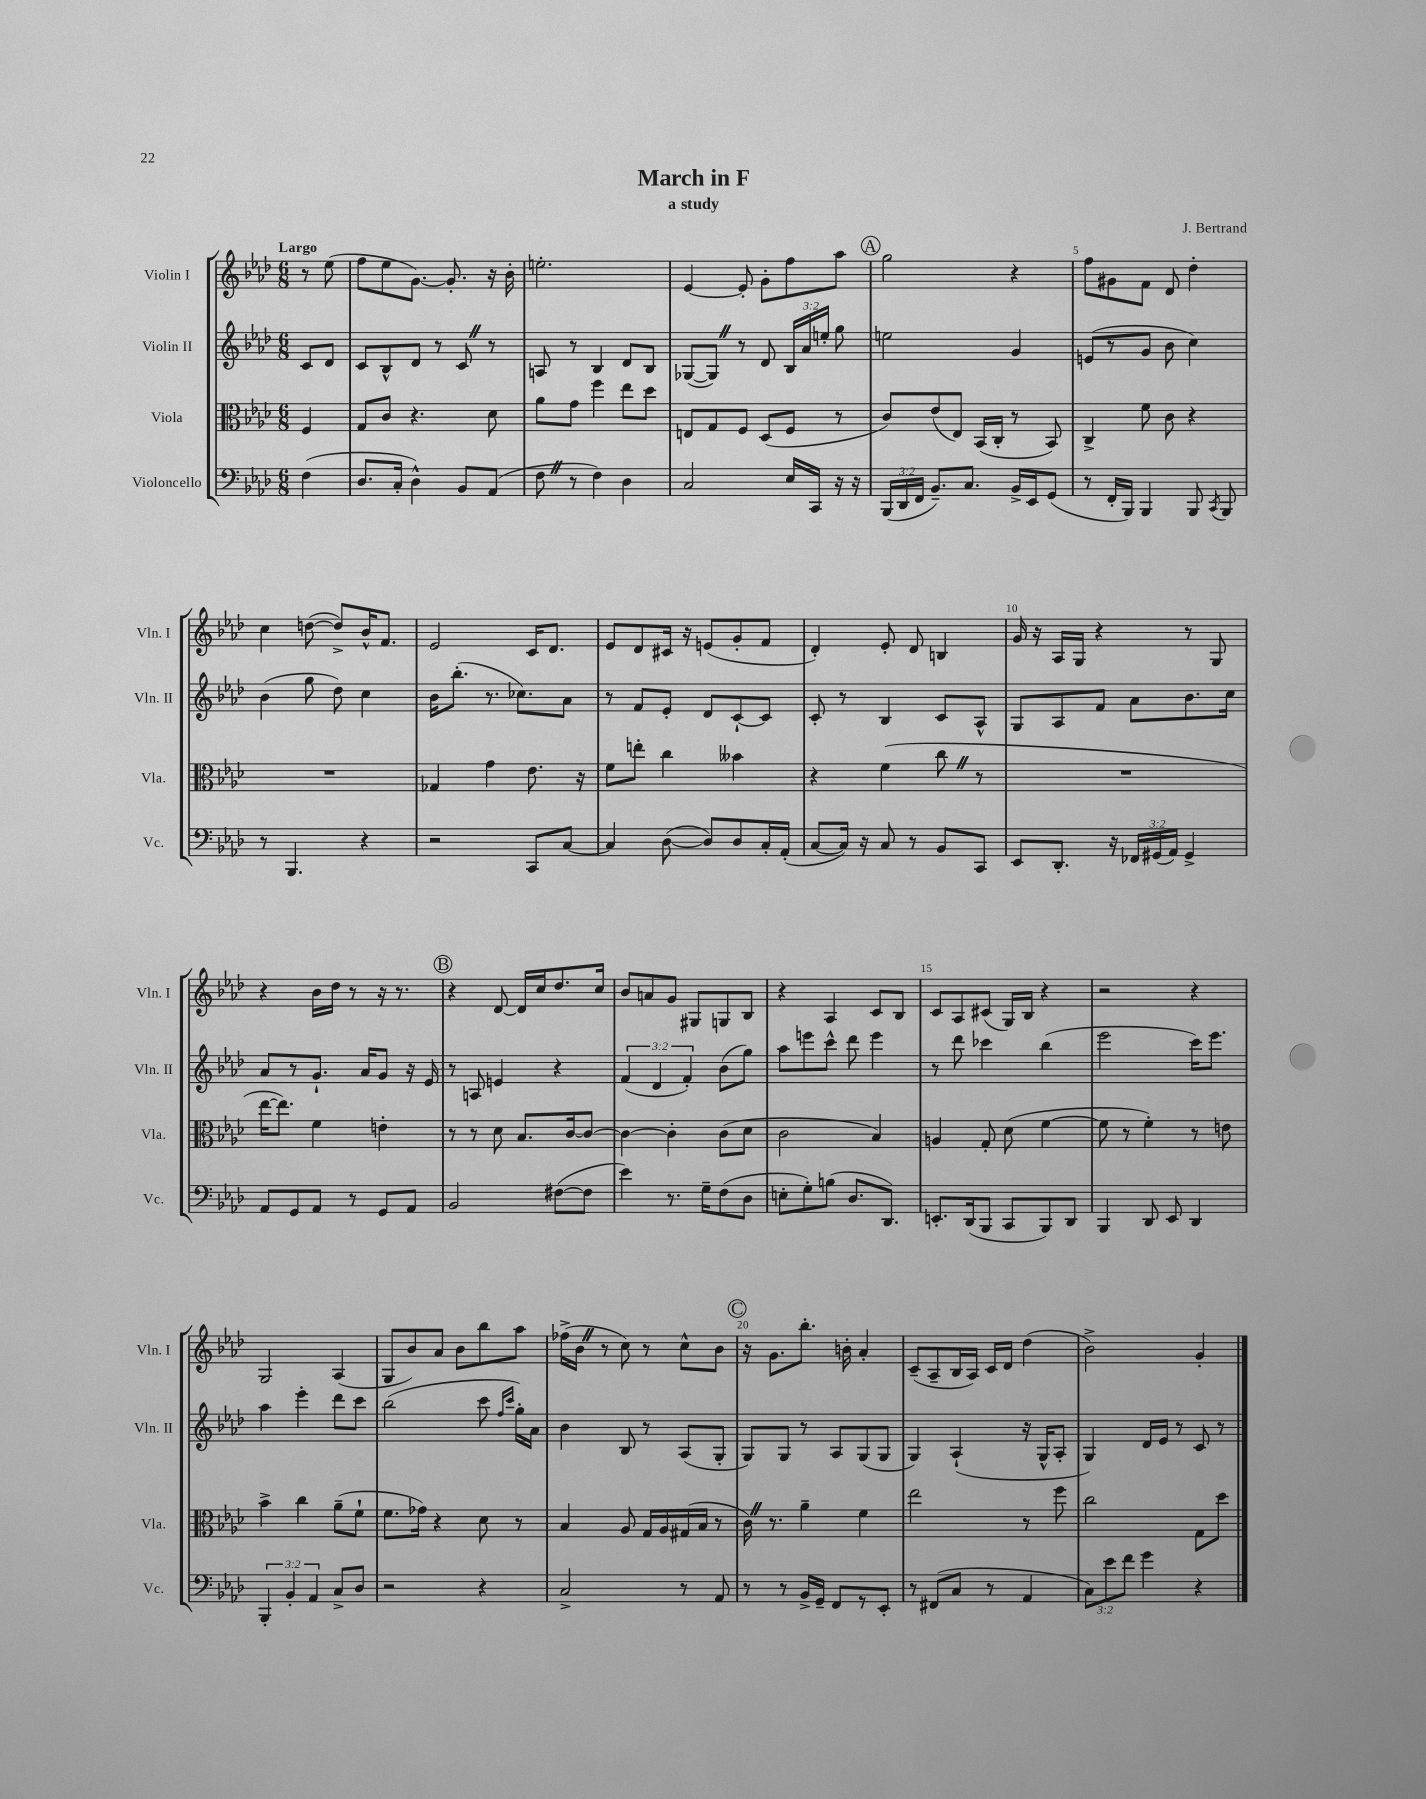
\header { title = "March in F" composer = "J. Bertrand" subtitle = "a study" }
<<
\new StaffGroup <<
\new Staff = "s0" \with { instrumentName = "Violin I" shortInstrumentName = "Vln. I" } {
    \clef treble \key aes \major \numericTimeSignature \time 6/8 \partial 4 \tempo "Largo"
    \autoBeamOff r8 ees''8( |
    f''8[ ees''8 g'8.]~) g'8.-. r16 bes'16-. |
    e''2.-. |
    ees'4~ ees'8-. g'8[-. f''8 aes''8] |
    \mark \markup { \circle "A" } g''2 r4 |
    f''8[ gis'8 f'8] des'8 des''4-. |
    c''4 d''8~( d''8[->) bes'16-^ f'8.] |
    ees'2 c'16[ des'8.] |
    ees'8[ des'8 cis'16] r16 e'8[( g'8-. f'8] |
    des'4-.) ees'8-. des'8 b4 |
    g'16 r16 aes16[ g16] r4 r8 g8 |
    r4 bes'16[ des''16] r8 r16 r8. |
    \mark \markup { \circle "B" } r4 des'8~ des'16[ c''16 des''8. c''16] |
    bes'8[ a'8 g'8] gis8[ g8 bes8] |
    r4 aes4 c'8[ bes8] |
    c'8[ aes8 cis'8]( g16[) bes16] r4 |
    r2 r4 |
    g2 aes4( |
    g8[ bes'8) aes'8] bes'8[ bes''8 aes''8] |
    fes''16[->( bes'16] \once \override BreathingSign.text = \markup { \musicglyph "scripts.caesura.straight" } \breathe r8 c''8) r8 c''8[-^ bes'8] |
    \mark \markup { \circle "C" } r16 g'8.[ bes''8.]-. b'16-. aes'4-. |
    c'8[--( aes8-- bes16 aes16]) c'16[ des'16] des''4( |
    bes'2->) g'4-. \bar "|." |
}
\new Staff = "s1" \with { instrumentName = "Violin II" shortInstrumentName = "Vln. II" } {
    \clef treble \key aes \major \numericTimeSignature \time 6/8 \override Staff.TupletNumber.text = #tuplet-number::calc-fraction-text \partial 4
    \autoBeamOff c'8[ des'8] |
    c'8[ bes8-^ des'8] r8 c'8 \once \override BreathingSign.text = \markup { \musicglyph "scripts.caesura.straight" } \breathe r8 |
    a8 r8 bes4 des'8[ bes8] |
    ges8[~( ges8]) \once \override BreathingSign.text = \markup { \musicglyph "scripts.caesura.straight" } \breathe r8 des'8 \tuplet 3/2 { bes16[ aes'16 e''16]-. } g''8 |
    \mark \markup { \circle "A" } e''2 g'4 |
    e'8[( r8 g'8] bes'8 c''4) |
    bes'4( g''8 des''8) c''4 |
    bes'16[ bes''8.]-.( r8. ces''8.[) aes'8] |
    r8 f'8[ ees'8]-. des'8[ c'8~-! c'8] |
    c'8-. r8 bes4 c'8[ aes8]-^ |
    g8[ aes8 f'8] aes'8[ bes'8. c''16] |
    aes'8[ r8 g'8.]-! aes'16[ g'8] r16 ees'16 |
    \mark \markup { \circle "B" } r8 a8 e'4 r4 |
    \tuplet 3/2 { f'4( des'4 f'4-.) } bes'8[( g''8]) |
    aes''8[ e'''8 c'''8]-^ des'''8 e'''4 |
    r8 des'''8 ces'''4 bes''4( |
    ees'''2 c'''16[) ees'''8.] |
    aes''4 ees'''4-. des'''8[ c'''8] |
    bes''2( c'''8 \grace { f''16[ c'''16] } g''16[-.) aes'16] |
    bes'4 bes8 r8 aes8[( g8]-. |
    \mark \markup { \circle "C" } g8[) g8] r8 aes8[ g8( g8] |
    g4) aes4-!( r16 g16[-^ aes8]-. |
    g4) des'16[ ees'16] r8 c'8 r8 \bar "|." |
}
\new Staff = "s2" \with { instrumentName = "Viola" shortInstrumentName = "Vla." } {
    \clef alto \key aes \major \numericTimeSignature \time 6/8 \partial 4
    \autoBeamOff f4 |
    g8[ c'8] r4. des'8 |
    aes'8[ g'8] f''4 ees''8[ des''8] |
    e8[ g8 f8] des8[( f8] r8 |
    \mark \markup { \circle "A" } c'8[) ees'8( ees8]) bes,16[( c16]-. r8 bes,8) |
    c4-> f'8 c'8 r4 |
    R2. |
    ges4 g'4 ees'8. r16 |
    f'8[ e''8]-. c''4 beses'4 |
    r4 f'4( c''8 \once \override BreathingSign.text = \markup { \musicglyph "scripts.caesura.straight" } \breathe r8 |
    R2. |
    ees''16[~ ees''8.]) f'4 e'4-. |
    \mark \markup { \circle "B" } r8 r8 des'8 bes8.[ c'16~ c'8]~ |
    c'4~ c'4-. c'8[( des'8] |
    c'2 bes4) |
    a4 g8-. des'8( f'4~ |
    f'8 r8 f'4-.) r8 e'8 |
    bes'4-> c''4 aes'8[--( f'8]-! |
    f'8.[ ges'16]) r4 des'8 r8 |
    bes4 aes8 g16[ aes16 gis16( bes16] r8 |
    \mark \markup { \circle "C" } c'16) \once \override BreathingSign.text = \markup { \musicglyph "scripts.caesura.straight" } \breathe r8. aes'4-- f'4 |
    ees''2 r8 f''8 |
    c''2 g8[ des''8] \bar "|." |
}
\new Staff = "s3" \with { instrumentName = "Violoncello" shortInstrumentName = "Vc." } {
    \clef bass \key aes \major \numericTimeSignature \time 6/8 \override Staff.TupletNumber.text = #tuplet-number::calc-fraction-text \partial 4
    \autoBeamOff f4( |
    des8.[ c16]-. des4-^) bes,8[ aes,8]( |
    f8 \once \override BreathingSign.text = \markup { \musicglyph "scripts.caesura.straight" } \breathe r8 f4) des4 |
    c2 ees16[ c,16] r16 r16 |
    \mark \markup { \circle "A" } \tuplet 3/2 { bes,,16[( des,16 f,16] } bes,8.[--) c8.] bes,16[-> ees,16 g,8]( |
    r8 f,16[-. bes,,16]) bes,,4 bes,,8 \acciaccatura { c,8 } bes,,8 |
    r8 bes,,4. r4 |
    r2 c,8[ c8]~ |
    c4 des8~( des8[) des8 c16-. aes,16]-.( |
    c8[~ c16]) r16 c8 r8 bes,8[ c,8] |
    ees,8[ des,8.]-. r16 \tuplet 3/2 { fes,16[ gis,16( aes,16]) } gis,4-> |
    aes,8[ g,8 aes,8] r8 g,8[ aes,8] |
    \mark \markup { \circle "B" } bes,2 fis8[~( fis8] |
    ees'4) r8. g16[-- f8( des8] |
    e8[-. g8-.) b8]( des8.[ des,8.]) |
    e,8.[-. des,16( bes,,8] c,8[ bes,,8) des,8] |
    bes,,4 des,8 ees,8 des,4 |
    \tuplet 3/2 { bes,,4-. bes,4-. aes,4 } c8[-> des8] |
    r2 r4 |
    c2-> r8 aes,8 |
    \mark \markup { \circle "C" } r8 r8 bes,16[-> g,16]-- f,8[ r8 ees,8]-. |
    r8 fis,8[( c8] r8 aes,4 |
    \tuplet 3/2 { c8[) ees'8 f'8] } g'4 r4 \bar "|." |
}
>>
>>
\layout { \context { \Score \override BarNumber.break-visibility = ##(#f #t #t) barNumberVisibility = #(every-nth-bar-number-visible 5) } }
